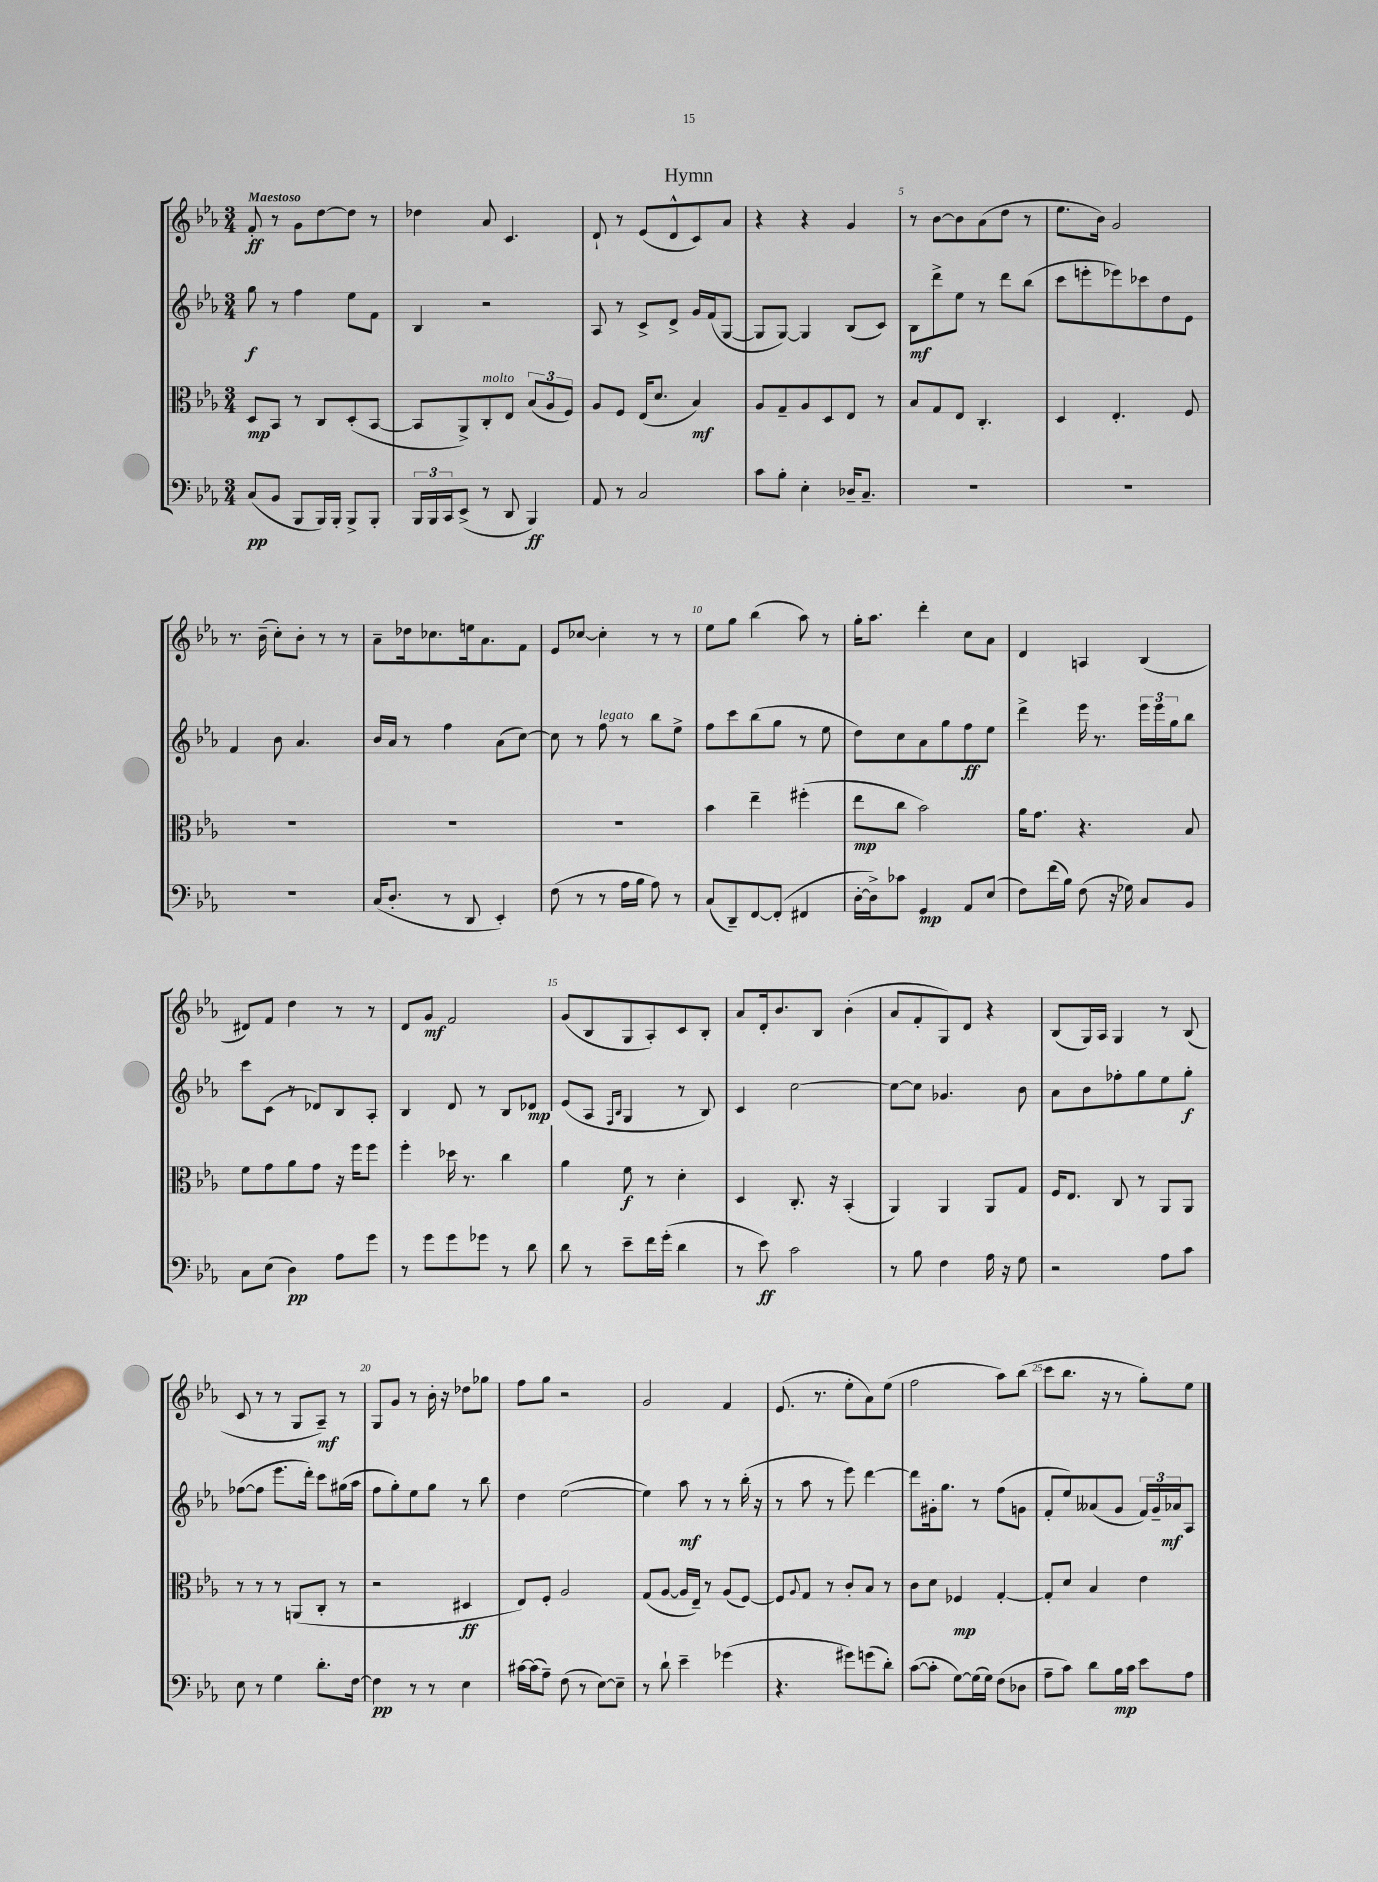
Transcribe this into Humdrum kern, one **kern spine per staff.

**kern	**kern	**kern	**kern
*staff4	*staff3	*staff2	*staff1
*clefF4	*clefC3	*clefG2	*clefG2
*k[b-e-a-]	*k[b-e-a-]	*k[b-e-a-]	*k[b-e-a-]
*M3/4	*M3/4	*M3/4	*M3/4
(8C/L	8D/L	8gg\	8f'/
8BB-/J	8BB-/J	8r	8r
8BBB-/L	8r	4ff\	8g\L
16BBB-/L)	8C/L	.	[8dd\
16BBB-'/JJ	.	.	.
8BBB-^/L	(8D'/	8ee-\L	8dd\]J
8BBB-'/J	[8BB-/J	8f\J	8r
=	=	=	=
24BBB-/LL	8BB-/]L	4B-/	4dd-\
24BBB-/	.	.	.
24CC/J	.	.	.
(8EE-^/J	8AA-^/)	.	.
8r	8C'/	2r	8a-/
8DD/	8E-/J	.	4.c/
4BBB-/)	(12B-/L	.	.
.	12A-/	.	.
.	12F/J)	.	.
=	=	=	=
8AA-/	8A-/L	8A-/	8d`/
8r	8F/J	8r	8r
2C/	(16E-/LK	8c^/L	(8e-/L
.	8.d/J	.	.
.	.	8d^/J	8d^^/
.	4B-/)	16g/LL	8c/)
.	.	(16f/J	.
.	.	[8G/J	8a-/J
=	=	=	=
8c\L	8A-/L	8G/]L	4r
8B-'\J	8G~/	[8G/J)	.
4E-'\	8A-/	4G/]	4r
.	8D/	.	.
16D-~/LK	8E-/J	(8B-/L	4g/
8.C~/J	.	.	.
.	8r	8c/J)	.
=	=	=	=
2.r	8B-/L	8B-\L	8r
.	8G/	8ddd^\	[8b-\L
.	8E-/J	8ee-\J	8b-\]
.	4.C'/	8r	(8a-\
.	.	8ddd\L	8dd\J
.	.	(8bb-\J	8r
=	=	=	=
2.r	4D/	8ccc\L	8.ee-\L
.	.	8eee'\	.
.	.	.	16b-\Jk)
.	4.E-'/	8eee-\)	2g/
.	.	8ccc-\	.
.	.	8dd\	.
.	8F/	8e-\J	.
=	=	=	=
2.r	2.r	4f/	8.r
.	.	.	(16b-~\
.	.	8b-\	8cc'\L)
.	.	4.a-/	8b-'\J
.	.	.	8r
.	.	.	8r
=	=	=	=
(16C/LK	2.r	16b-/LL	8a-~\L
8.D'/J	.	16a-/JJ	.
.	.	8r	16dd-\k
.	.	.	8.cc-\
8r	.	4ff\	.
8DD/	.	.	16ee\k
.	.	.	8.a-\
4EE-'/)	.	(8a-\L	.
.	.	[8cc\J)	8f\J
=	=	=	=
(8F\	2.r	8cc\]	8e-/L
8r	.	8r	[8cc-/J
8r	.	8ff\	4cc-'\]
16A-\LL	.	8r	.
16B-\JJ	.	.	.
8A-\)	.	8bb-\L	8r
8r	.	8ee-^\J	8r
=	=	=	=
(8C/L	4b-\	8ff\L	8ee-\L
8DD~/)	.	8ccc\	8gg\J
[8FF/	4ee-~\	(8bb-\	(4bb-\
(8FF'/]J	.	8gg\J	.
4FF#/	(4ff#'\	8r	8aa-\)
.	.	8ee-\	8r
=	=	=	=
[16D'\LL	8ee-\L	8dd\L)	16gg'\LK
16D^\]J)	.	.	8.aa-\J
8c-\J	8cc\J	8cc\	.
4GG/	2b-\)	8a-\	4ddd'\
.	.	8gg\	.
8AA-/L	.	8ff\	8cc\L
(8E-/J	.	8ee-\J	8a-\J
=	=	=	=
8F\L)	16a-\LK	4ddd^\	4d/
.	8.g\J	.	.
(16f\L	.	.	.
16B-\JJ)	.	.	.
(8F\	4.r	16eee-\	4A/
.	.	8.r	.
16r	.	.	.
16G-\)	.	.	.
8C/L	.	24eee-\LL	(4B-/
.	.	24eee-\	.
.	.	24gg\J	.
8BB-/J	8B-/	8bb-\J	.
=	=	=	=
8C\L	8f\L	8ccc\L	8d#/L)
(8E-\J	8g\	(8c\J	8f/J
4D\)	8a-\	8r	4dd\
.	8g\J	8d-/L)	.
8A-\L	16r	8B-/	8r
.	16ff\LK	.	.
8g\J	8ff\J	8A-'/J	8r
=	=	=	=
8r	4ff'\	4B-/	8d/L
8g\L	.	.	8g/J
8g\	16dd-\	8d/	2f/
.	8.r	.	.
8g-\J	.	8r	.
8r	4cc\	8B-/L	.
8d\	.	8d-/J	.
=	=	=	=
8d\	4a-\	(8e-/L	(8g/L
8r	.	8A-/J	8B-/
.	.	16qqF/LL	.
.	.	16qqB-/JJ	.
8e-~\L	8f\	4G/	8G/
16f\L	8r	.	8A-'/)
(16g'\JJ	.	.	.
4d\	4d'\	8r	8c/
.	.	8B-/)	8B-'/J
=	=	=	=
8r	4D/	4c/	8a-/L
8e-\)	.	.	16d'/k
.	.	.	8.b-/
2c\	8.C'/	[2cc\	.
.	.	.	8B-/J
.	16r	.	.
.	(4BB-'/	.	(4b-'\
=	=	=	=
8r	4AA-/)	8cc\_L	8a-/L
8B-\	.	8cc\]J	8f'/
4F\	4AA-/	4.g-/	8G/)
.	.	.	8d/J
16A-\	8AA-/L	.	4r
16r	.	.	.
8G\	8G/J	8b-\	.
=	=	=	=
2r	16F/LK	8a-\L	(8B-/L
.	8.E-/J	.	.
.	.	8b-\	16G/L)
.	.	.	16A-/JJ
.	8C/	8ff-'\	4G/
.	8r	8gg\	.
8A-\L	8AA-/L	8ee-\	8r
8c\J	8AA-/J	8gg'\J	(8B-/
=	=	=	=
8E-\	8r	([8ff-\L	8c/
8r	8r	8ff-\]J	8r
4G\	8r	8.eee-\L	8r
.	(8AA/L	.	8G/L
.	.	16ddd'\Jk)	.
8.d'\L	8C'/J	8ccc\L	8A-~/J)
.	8r	(16gg#\L	8r
[16F\Jk	.	16aa-\JJ	.
=	=	=	=
4F\]	2r	8ff\L	8G/L
.	.	8gg'\)	8g/J
8r	.	8ee-\	8r
8r	.	8gg\J	16b-'\
.	.	.	16r
4E-\	4D#/	8r	8dd-\L
.	.	8bb-\	8gg-\J
=	=	=	=
[16c#\LL	8E-/L)	4dd\	8ff\L
(16c#\]J	.	.	.
8A-~\J)	8F'/J	.	8gg\J
(8F\	2A-/	([2ee-\	2r
8r	.	.	.
[8E-\L)	.	.	.
8E-~\]J	.	.	.
=	=	=	=
8r	(8G/L	4ee-\])	2g/
8d`\	[8A-/J	.	.
4e-~\	16A-/]LL	8aa-\	.
.	16E-~/JJ)	.	.
.	8r	8r	.
(4g-\	(8A-/L	8r	4f/
.	[8F/J)	(16bb-'\	.
.	.	16r	.
=	=	=	=
4.r	8F/]L	8r	(8.e-/
.	8qqA-/	.	.
.	8G/J	8aa-\	.
.	.	.	8.r
.	8r	8r	.
8g#\L)	8c'/L	8eee-\)	8ee-'\L
(8g\	8B-/J	[4ddd\	8a-\)
8d'\J)	8r	.	(8ee-\J
=	=	=	=
([8c\L	8c\L	8ddd\]L	2ff\
8c'\]J	8d\J	16g#'\k	.
.	.	8.gg\J	.
[8G\L)	4F-/	.	.
(16G\]L	.	8r	.
16G\JJ)	.	.	.
(8F\L	[4G'/	(8ff\L	8aa-\L)
8D-\J	.	8g\J	(8bb-\J
=	=	=	=
8A-~\L	8G'/]L	8f'/L	8ccc\L
8c\J)	8d/J	8ee-/)	8.bb-\J
8d\L	4B-/	(8a--/	.
.	.	.	16r
16B-\L	.	8g/J	8r
16c\JJ	.	.	.
8e-\L	4e-\	24f/LL)	8gg'\L)
.	.	24g~/	.
.	.	24a-/J	.
8A-\J	.	8A-/J	8ee-\J
==	==	==	==
*-	*-	*-	*-
